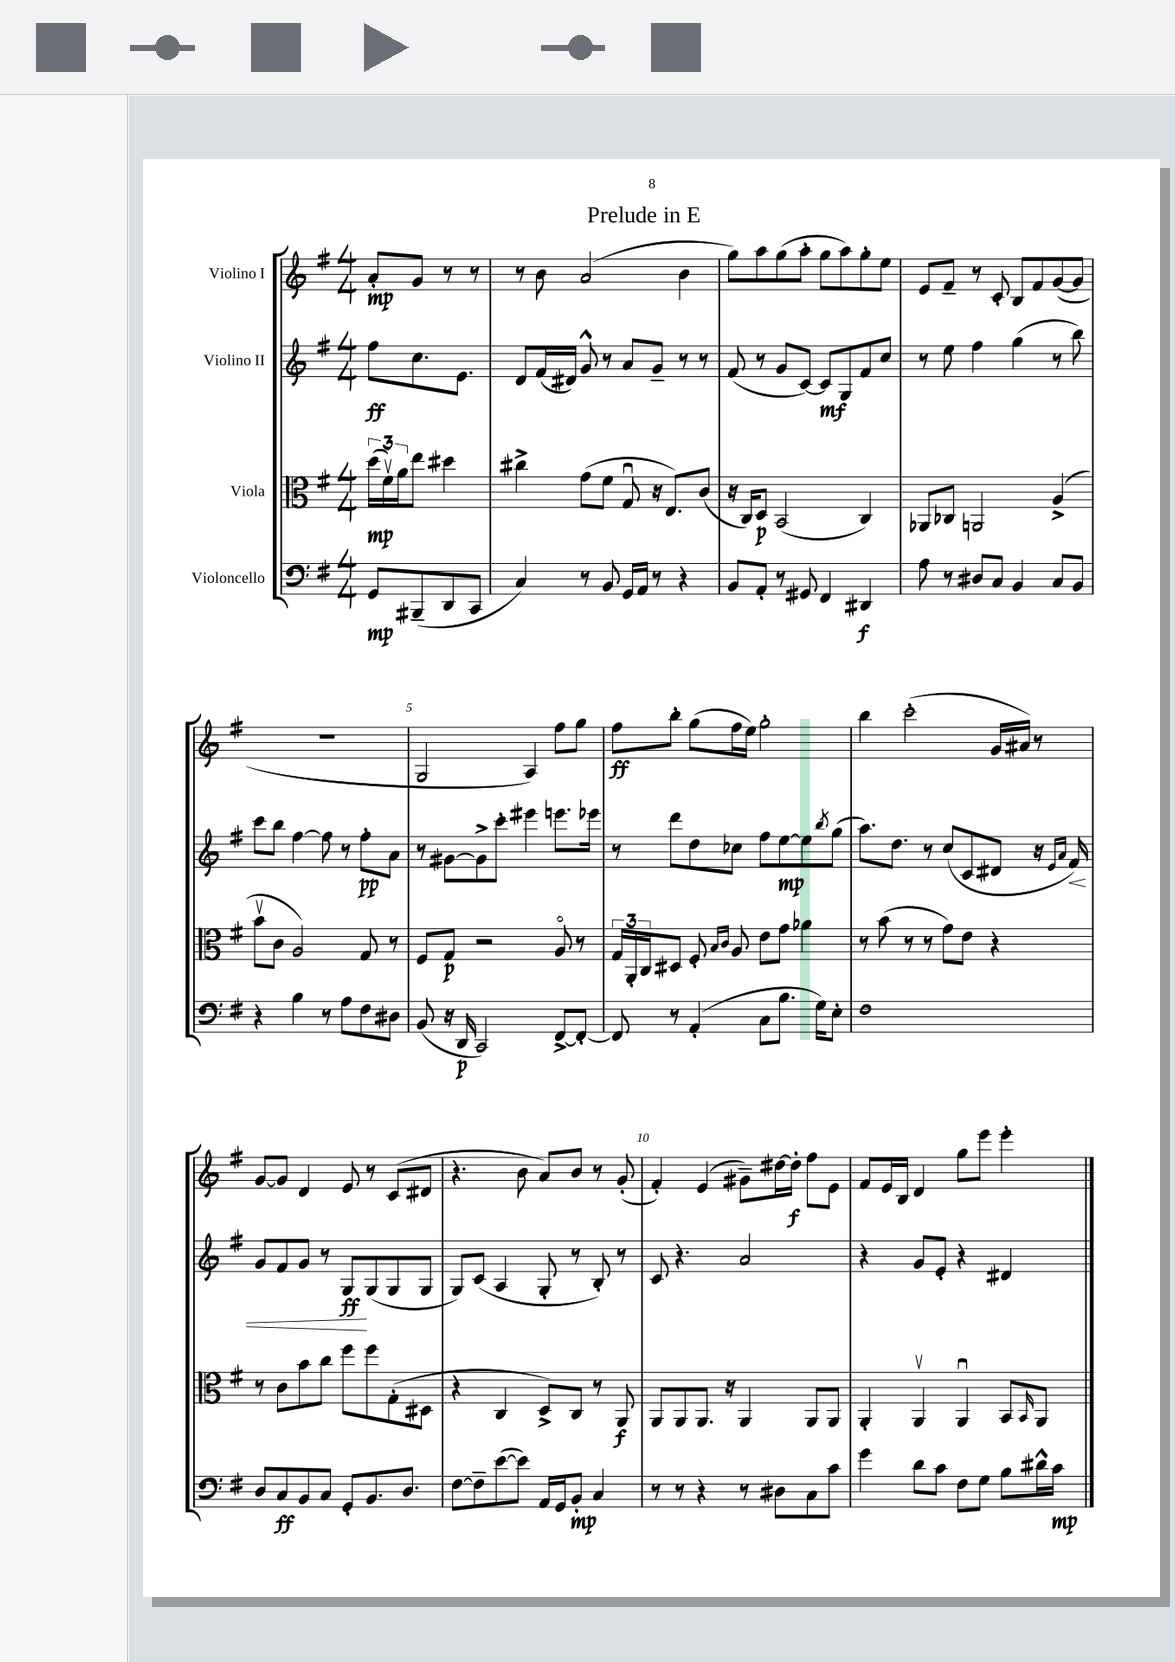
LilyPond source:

\header { title = "Prelude in E" }
<<
\new StaffGroup <<
\new Staff = "s0" \with { instrumentName = "Violino I" } {
    \clef treble \key g \major \numericTimeSignature \time 4/4 \partial 2
    a'8-.\mp g'8 r8 r8 |
    r8 b'8 a'2( b'4 |
    g''8) a''8 g''8( a''8-. g''8 a''8) g''8-. e''8 |
    e'8 fis'8-- r8 c'8-. b8 fis'8 g'8~( g'8 |
    R1 |
    g2 a4) fis''8 g''8 |
    fis''8\ff b''8-. g''8( fis''16 e''16) g''2-. |
    b''4 c'''2-.( g'16 ais'16) r8 |
    g'8~ g'8 d'4 e'8 r8 c'8( dis'8 |
    r4. b'8 a'8) b'8 r8 g'8-.( |
    fis'4-.) e'4( gis'8--) dis''16~ dis''16-.\f fis''8 e'8 |
    fis'8 e'16 b16 d'4 g''8 e'''8 e'''4-. \bar "|." |
}
\new Staff = "s1" \with { instrumentName = "Violino II" } {
    \clef treble \key g \major \numericTimeSignature \time 4/4 \partial 2
    fis''8\ff c''8. e'8. |
    d'8 fis'16( dis'16) g'8-^ r8 a'8 g'8-- r8 r8 |
    fis'8( r8 g'8 c'8~) c'8\mf g8 fis'8 c''8 |
    r8 e''8 fis''4 g''4( r8 b''8) |
    c'''8 b''8 fis''4~ fis''8 r8 fis''8-.\pp a'8 |
    r8 gis'8~ gis'8-> c'''8-. eis'''4 e'''8. ees'''16 |
    r8 d'''8 d''8 ces''8 fis''8 e''8~\mp e''8 \acciaccatura { b''8 } g''8( |
    a''8.) d''8. r8 c''8( c'8 dis'8 r16 \grace { e'16 a'16 } fis'16\<) |
    g'8 fis'8 g'8 r8 g8\ff\! g8( g8 g8 |
    g8) c'8( a4 g8-. r8 b8-.) r8 |
    c'8 r4. a'2 |
    r4 g'8 e'8-. r4 dis'4 \bar "|." |
}
\new Staff = "s2" \with { instrumentName = "Viola" } {
    \clef alto \key g \major \numericTimeSignature \time 4/4 \partial 2
    \tuplet 3/2 { d''16\mp( fis'16\upbow) a'16 } e''8 dis''4 |
    cis''4-> g'8( fis'8 g8\downbow r16 e8.) c'8( |
    r16 c16) d8\p b,2( c4) |
    aes,8 ces8 a,2 a4->( |
    b'8\upbow c'8 a2) g8 r8 |
    fis8 g8\p r2 a8\flageolet r8 |
    \tuplet 3/2 { g16 a,16-. c16 } dis8 fis8-. \grace { b16 c'16 } a8 e'8 g'8 aes'4 |
    r8 b'8( r8 r8 g'8) e'8 r4 |
    r8 c'8 b'8 c''8 fis''8 fis''8 g8-.( dis8 |
    r4 c4 d8->) c8 r8 a,8\f |
    a,8 a,8 a,8. r16 a,4 a,8 a,8 |
    a,4-. a,4\upbow a,4\downbow b,8 \grace { b,16 } a,8 \bar "|." |
}
\new Staff = "s3" \with { instrumentName = "Violoncello" } {
    \clef bass \key g \major \numericTimeSignature \time 4/4 \partial 2
    g,8\mp bis,,8--( d,8 c,8 |
    c4) r8 b,8 g,16 a,16 r8 r4 |
    b,8 a,8-. r8 gis,8 fis,4 dis,4\f |
    a8 r8 dis8 c8 b,4 c8 b,8 |
    r4 b4 r8 a8 fis8 dis8 |
    b,8( r16 d,16\p c,2) fis,8~-> fis,8~-. |
    fis,8 r8 a,4-.( c8 b8. g16) e8-. |
    fis1 |
    d8 c8\ff b,8 c8 g,8-. b,8. d8. |
    fis8~ fis8-- e'8~( e'8) a,16 g,16 b,8-.\mp c4 |
    r8 r8 r4 r8 dis8 c8 c'8 |
    g'4 d'8 c'8 fis8 g8 b8 dis'16-^ c'16\mp \bar "|." |
}
>>
>>
\layout { \context { \Score \override BarNumber.break-visibility = ##(#f #t #t) barNumberVisibility = #(every-nth-bar-number-visible 5) } }
